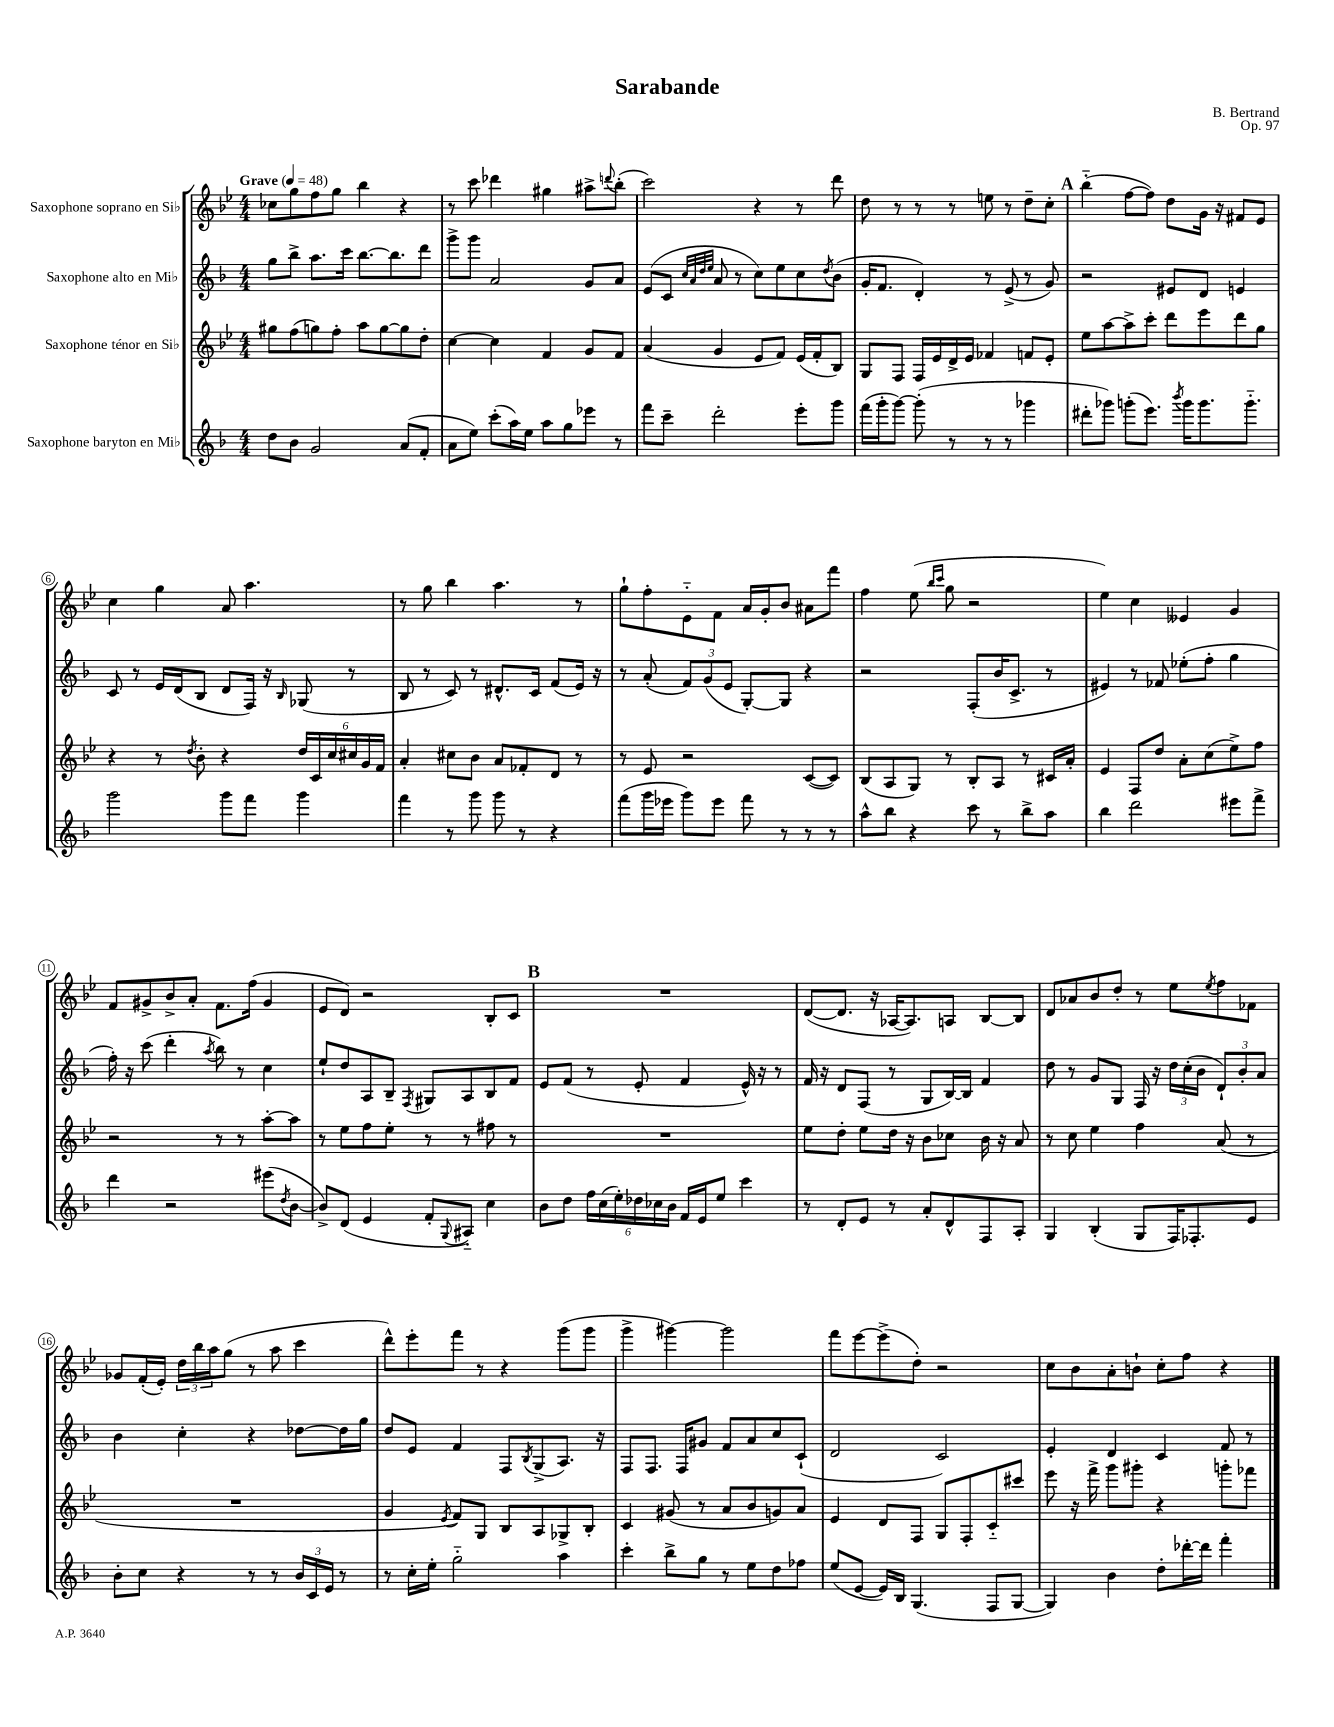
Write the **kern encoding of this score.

**kern	**kern	**kern	**kern
*part4	*part3	*part2	*part1
*staff4	*staff3	*staff2	*staff1
*I"Saxophone baryton en Mi♭	*I"Saxophone ténor en Si♭	*I"Saxophone alto en Mi♭	*I"Saxophone soprano en Si♭
*clefG2	*clefG2	*clefG2	*clefG2
*k[b-]	*k[b-e-]	*k[b-]	*k[b-e-]
*M4/4	*M4/4	*M4/4	*M4/4
*MM48	*MM48	*MM48	*MM48
=1	=1	=1	=1
!	!	!	!LO:TX:a:B:t=Grave
8dd\L	8gg#X\L	8gg\L	8cc-X\L
8b-\J	(8ff\	8bb-^\J	8gg\
2g/	8ggn\)	8.aa\L	8ff\
.	8ff'\J	.	8gg\J
.	.	16ccc\Jk	.
.	8aa\L	[8.bb-\L	4bb-\
.	[8gg\	.	.
.	.	8.bb-\]	.
(8a/L	8gg\]	.	4r
8f'/J	8dd'\J	8ddd\J	.
=2	=2	=2	=2
8a\L	[4cc\	8ggg^\L	8r
8ee\J)	.	8ggg\J	8ccc\
(8ccc'\L	4cc\]	2a/	4ddd-X\
16aa\L)	.	.	.
16ee\JJ	.	.	.
8aa\L	4f/	.	4gg#X\
8gg\	.	.	.
8eee-X\J	8g/L	8g/L	8aa#X^\L
.	.	.	8qqdddn/
8r	8f/J	8a/J	(8bb-'\J
=3	=3	=3	=3
8fff\L	(4a/	(8e/L	2ccc\)
8ccc~\J	.	8c/J	.
.	.	32qqcc/LLL	.
.	.	32qqa/	.
.	.	32qqdd/	.
.	.	32qqee/JJJ	.
2ddd'\	4g/	8a/	.
.	.	8r	.
.	8e-/L	8cc\L)	4r
.	8f/J)	8ee\	.
8eee'\L	(16e-/LL	8cc\	8r
.	16f'/J	.	.
.	.	8qdd/	.
8ggg\J	8B-/J)	(8b-\J	8ddd\
=4	=4	=4	=4
(16fff\LL	8G/L	16g'/KL	8dd\
16ggg'\J	.	8.f/J	.
[8ggg\J)	8F/J	.	8r
(8ggg'\]	16F/LL	4d'/)	8r
.	16e-/	.	.
8r	16d^/	.	8r
.	16e-/JJ	.	.
8r	4f-X/	8r	8een\
8r	.	(8e^/	8r
4ggg-X\	8fn/L	8r	8dd~\L
.	8e-'/J	8g/)	8cc'\J
!!LO:REH:place=s1:t=A
=5	=5	=5	=5
8ddd#X'\L	8ee-\L	2r	(4bb-\
8ggg-X\J)	[8aa\	.	.
(8gggn'\L	8aa^\]	.	[8ff\L
8.eee\J)	8ccc'\J	.	8ff\J])
.	8ddd\L	8e#X/L	8dd\L
8qbbb-/	.	.	.
16ggg\KL	.	.	.
8.ggg\	8eee-\	8d/J	16g\Jk
.	.	.	16r
.	8ddd\	4en/	8f#X/L
8.ggg\J	.	.	.
.	8gg\J	.	8e-/J
!!LO:LB:g=z
=6	=6	=6	=6
2ggg\	4r	8c/	4cc\
.	.	8r	.
.	8r	16e/LL	4gg\
.	.	(16d/J	.
.	8qdd/	.	.
.	8b-'\	8B-/J	.
8ggg\L	4r	8d/L	8a/
8fff\J	.	16F/Jk)	4.aa\
.	.	16r	.
.	.	16qqB-/	.
4ggg\	24dd/LL	(8G-X/	.
.	24c/	.	.
.	24cc/	.	.
.	24cc#X/	8r	.
.	24g/	.	.
.	24f/JJ	.	.
=7	=7	=7	=7
4fff\	4a'/	8B-/	8r
.	.	8r	8gg\
8r	8cc#X\L	8c/)	4bb-\
8ggg\	8b-\J	8r	.
8ggg\	8a/L	8.d#X^^/L	4.aa\
8r	8f-X'/	.	.
.	.	16c/Jk	.
4r	8d/J	(8f/L	.
.	8r	16e/Jk)	8r
.	.	16r	.
=8	=8	=8	=8
(8fff\L	8r	8r	8gg`\L
16ggg\L	8e-/	(8a'/	8ff'\
16eee-X\JJ	.	.	.
8ggg\L)	2r	12f/L)	8e-\
.	.	(12g/	.
8eee-\J	.	.	8f\J
.	.	12e/J	.
8fff\	.	[8G'/L)	16a/LL
.	.	.	16g'/J
8r	.	8G/J]	8b-/J
8r	([8c/L	4r	8a#X\L
8r	8c/J])	.	8fff\J
=9	=9	=9	=9
8aa^^\L	(8B-/L	2r	4ff\
8bb-\J	8A/	.	.
4r	8G/J)	.	(8ee-\
.	.	.	16qqbb-/LL
.	.	.	16qqccc/JJ
.	8r	.	8gg\
8ccc\	8B-'/L	(8F'/L	2r
8r	8A/J	16b-/K	.
.	.	8.c^/J	.
8bb-^\L	8r	.	.
8aa\J	16c#X/LL	8r	.
.	16a'/JJ	.	.
=10	=10	=10	=10
4bb-\	4e-/	4e#X/)	4ee-\)
2ddd\	8F/L	8r	4cc\
.	8dd/J	8f-X/	.
.	8a'\L	(8ee-X'\L	4e--X/
.	(8cc\	8ff'\J	.
8eee#X\L	8ee-^\)	4gg\	4g/
8fff^\J	8ff\J	.	.
!!LO:LB:g=z
=11	=11	=11	=11
4ddd\	2r	16ff'\)	8f/L
.	.	16r	.
.	.	(8ccc\	8g#X^/
2r	.	4ddd'\	8b-^/
.	.	.	8a'/J
.	.	8qaa/	.
.	8r	8bb-\)	8.f\L
.	8r	8r	.
.	.	.	(16ff\Jk
(8eee#X\L	[8aa'\L	4cc\	4g#/
8qdd/	.	.	.
[8b-\J	8aa\J]	.	.
=12	=12	=12	=12
8b-^/L])	8r	8ee`/L	8e-/L
(8d/J	8ee-\L	8dd/	8d/J)
4e/	8ff\	8A/	2r
.	8ee-'\J	8B-~/J	.
.	.	8qF/	.
8f'/L	8r	8G#X/L	.
8qqG/	.	.	.
8A#X/J)	8r	8A/	.
4cc\	8ff#X\	8B-/	8B-'/L
.	8r	8f/J	8c/J
!!LO:REH:place=s1:t=B
=13	=13	=13	=13
8b-\L	1r	8e/L	1r
8dd\J	.	(8f/J	.
24ff\LL	.	8r	.
(24cc\	.	.	.
24ee'\)	.	.	.
24dd-X\	.	8e'/	.
24cc-X\	.	.	.
24b-\JJ	.	.	.
16f/LL	.	4f/	.
16e/J	.	.	.
8ee/J	.	.	.
4ccc\	.	16e^^/)	.
.	.	16r	.
.	.	8r	.
=14	=14	=14	=14
8r	8ee-\L	16f/	([8d/L
.	.	16r	.
8d'/L	8dd'\J	8d/L	8.d/J]
8e/J	8ee-\L	(8F/J	.
.	.	.	16r
8r	16dd\Jk	8r	[16A-X/KL
.	16r	.	8.A-/])
8a'/L	8b-\L	8G/L	.
8d^^/	8cc-X\J	[16B-/L)	8An/J
.	.	16B-/JJ]	.
8F/	16b-\	4f/	[8B-/L
.	16r	.	.
8A'/J	8a/	.	8B-/J]
=15	=15	=15	=15
4G/	8r	8dd\	8d/L
.	8cc\	8r	8a-X/
(4B-'/	4ee-\	8g/L	8b-/
.	.	8G/J	8dd'/J
8G/L	4ff\	16F/	8r
.	.	16r	.
16F/K)	.	24dd\LL	8ee-\L
.	.	(24cc'\	.
8.F-X'/	.	.	.
.	.	24b-\JJ	.
.	.	.	8qee-/
.	(8a/	12d`/L)	8ff\
.	.	12b-'/	.
8e/J	8r	.	8f-X\J
.	.	12a/J	.
!!LO:LB:g=z
=16	=16	=16	=16
8b-'\L	1r	4b-\	8g-X/L
8cc\J	.	.	(16f'/L
.	.	.	16e-'/JJ)
4r	.	4cc'\	24dd\LL
.	.	.	24bb-\
.	.	.	24aa\J
.	.	.	(8gg\J
8r	.	4r	8r
8r	.	.	8aa\
24b-/LL	.	[8dd-X\L	4ccc\
24c/	.	.	.
24e/JJ	.	.	.
8r	.	16dd-\L]	.
.	.	16gg\JJ	.
=17	=17	=17	=17
8r	4g/	8dd/L	8ddd^^\L)
16cc'\LL	.	8e/J	8eee-'\
16ee'\JJ	.	.	.
.	8qe-/	.	.
2gg\	8f/L)	4f/	8fff\J
.	8G/J	.	8r
.	8B-/L	8F/L	4r
.	.	8qB-/	.
.	8A/	(8G^/	.
4aa\	8G-X^/	8.A/J)	(8ggg\L
.	8B-'/J	.	8ggg\J
.	.	16r	.
=18	=18	=18	=18
4ccc'\	4c/	8F/L	4ggg^\
.	.	8.F/J	.
8bb-^\L	(8g#X/	.	[4ggg#X\)
.	.	16F/KL	.
8gg\J	8r	8g#X/J	.
8r	8a/L	8f/L	2ggg#\]
8ee\L	8b-/	8a/	.
8dd\	8gn/)	8cc/	.
8ff-X\J	8a/J	(8c`/J	.
=19	=19	=19	=19
(8ee/L	4e-/	2d/	8fff\L
[8e/J	.	.	[8eee-\
16e/LL])	8d/L	.	(8eee-^\]
16B-/JJ	.	.	.
(4.G/	8F/J	.	8dd'\J)
.	8G/L	2c/)	2r
.	8F'/	.	.
8F/L	8c/	.	.
[8G/J	8ccc#X/J	.	.
=20	=20	=20	=20
4G/])	8eee-\	4e'/	8cc\L
.	16r	.	8b-\
.	16fff^\	.	.
4b-\	8ggg\L	4d/	8a'\
.	8ggg#X'\J	.	8bn`\J
8dd'\L	4r	4c/	8cc'\L
[16ddd-X'\L	.	.	8ff\J
16ddd-\JJ]	.	.	.
4fff'\	8gggn'\L	8f/	4r
.	8fff-X\J	8r	.
==	==	==	==
*-	*-	*-	*-
